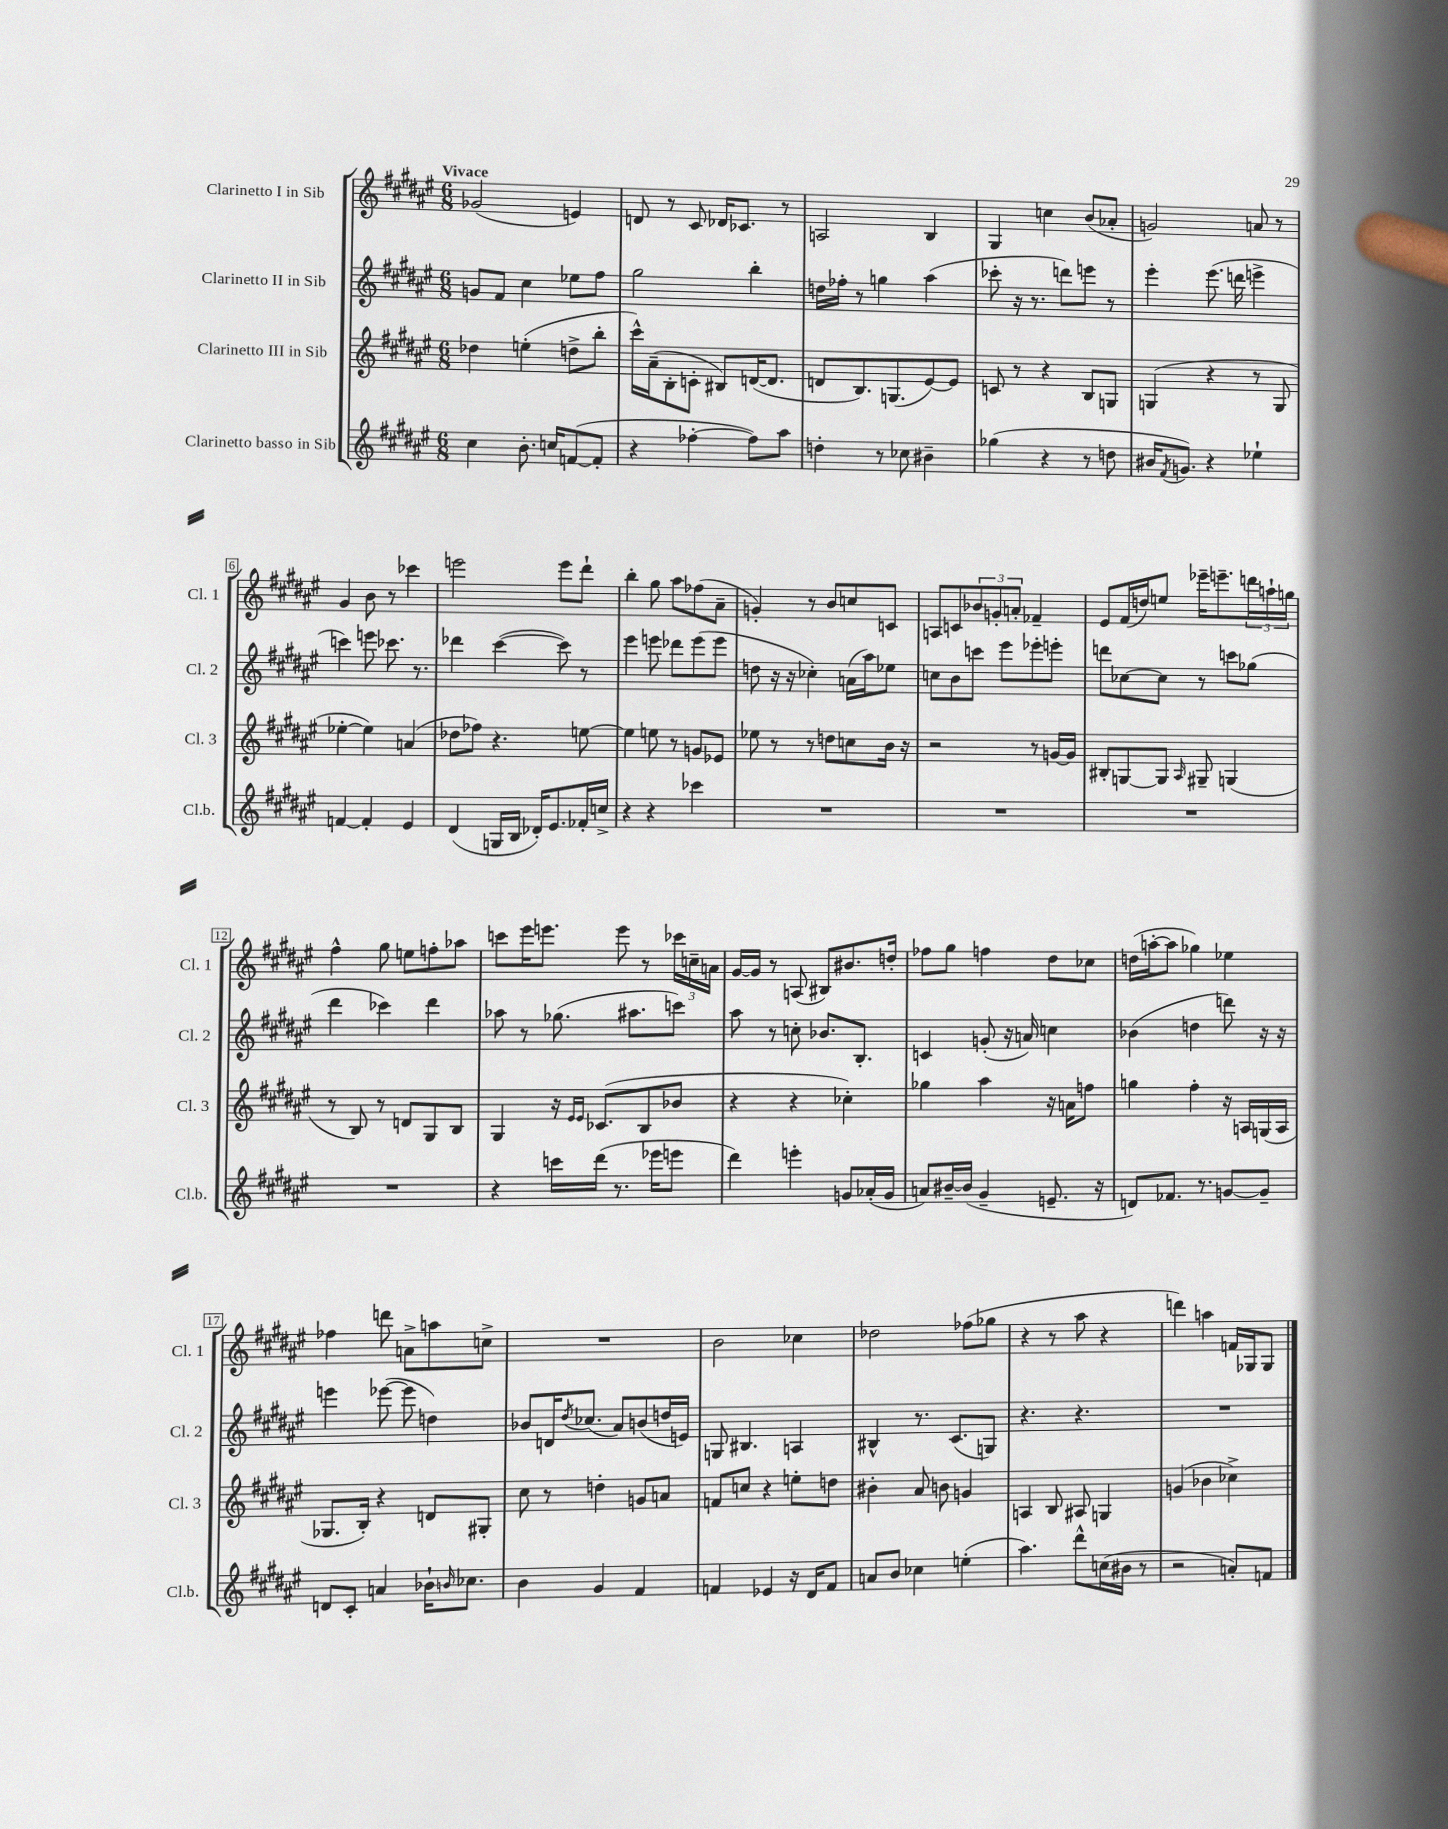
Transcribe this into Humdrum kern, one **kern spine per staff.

**kern	**kern	**kern	**kern
*part4	*part3	*part2	*part1
*staff4	*staff3	*staff2	*staff1
*I"Clarinetto basso in Sib	*I"Clarinetto III in Sib	*I"Clarinetto II in Sib	*I"Clarinetto I in Sib
*I'Cl.b.	*I'Cl. 3	*I'Cl. 2	*I'Cl. 1
*clefG2	*clefG2	*clefG2	*clefG2
*k[f#c#g#d#a#e#]	*k[f#c#g#d#a#e#]	*k[f#c#g#d#a#e#]	*k[f#c#g#d#a#e#]
*M6/8	*M6/8	*M6/8	*M6/8
=1	=1	=1	=1
!	!	!	!LO:TX:a:B:t=Vivace
4cc#\	4dd-X\	8gn/L	(2g-X/
.	.	8f#/J	.
8.b'\	(4een'\	4cc#\	.
16ccn/KL	.	.	.
([8fn/	8ddn^\L	8ee-X\L	4en/)
8f'/J]	8bb'\J	8ff#\J	.
=2	=2	=2	=2
4r	16ccc#^^\LL)	2gg#\	8dn/
.	(16a#~\J	.	.
.	8B'\	.	8r
[4ff-X'\	8cn'\J	.	8c#/
.	8B#X/L)	.	16d-X/KL
.	.	.	8.c-X/J
8ff-\L])	([16dn/K	4bb'\	.
.	8.d/J]	.	.
8aa#\J	.	.	8r
=3	=3	=3	=3
4ddn'\	8dn/L	16ddn\LL	2An/
.	.	16ff-X'\JJ	.
.	8.B/)	8r	.
8r	.	4ggn\	.
.	(8.Gn/	.	.
8cc-X\	.	.	.
4b#X~\	[8e#/)	(4aa#\	4B/
.	8e#/J]	.	.
=4	=4	=4	=4
(4gg-X\	8cn/	8ccc-X'\	4G#/
.	8r	16r	.
.	.	8.r	.
4r	4r	.	4ccn\
.	.	8dddn\L)	.
8r	8B/L	8eeen\J	(8b/L
8ddn\	8Gn/J	8r	8a-X'/J
=5	=5	=5	=5
16b#X/KL	(4Gn/	4eee#'\	2gn/)
8qf#/	.	.	.
8.gn/J)	.	.	.
4r	4r	(8.eee#\	.
.	.	16dddn\	.
4ee-X`\	8r	4eeen^\	8an/
.	8G/	.	8r
!!LO:LB:g=z
=6	=6	=6	=6
[4fn/	[4ee-X'\	4cccn\)	4g#/
4f'/]	4ee-\])	8eeen\	8b\
.	.	8.ccc-X\	8r
4e#/	(4an/	.	4ccc-X\
.	.	8.r	.
=7	=7	=7	=7
(4d#/	8dd-X\L	4ddd-X\	2eeen\
.	8ff-X\J)	.	.
16Gn/LL	4.r	([4ccc#\	.
16B/JJ	.	.	.
16d-X'/KL)	.	.	.
8.e#/	.	.	.
.	.	8ccc#\])	8eee\L
16f-X'/L	[8een\	8r	8ddd#`\J
16ccn^/JJ	.	.	.
=8	=8	=8	=8
4r	4ee\]	4eee#\	4bb'\
4r	8een\	8eeen\	8gg#\
.	8r	8ddd-X\L	8aa#\L
4ccc-X\	8gn/L	(8eee\	(8ff-X\
.	8e-X/J	8eee\J	8a#~\J
=9	=9	=9	=9
2.r	8ee-X\	8ddn\	4gn'/)
.	8r	16r	.
.	.	16r	.
.	8r	4cc-X'\)	8r
.	8ddn\L	.	8b/L
.	8ccn\	(16an\LL	8ccn/
.	.	16aa#\J)	.
.	16b\Jk	8ee-X\J	8cn/J
.	16r	.	.
=10	=10	=10	=10
2.r	2r	8ccn\L	8An/L
.	.	8b\	8cn/
.	.	8cccn\J	12b-X/
.	.	.	12gn'/
.	.	8eee#\L	.
.	.	.	12an'/J
.	8r	8eee-X'\	4f-X~/
.	[16gn/LL	8eeen'\J	.
.	16g/JJ]	.	.
=11	=11	=11	=11
2.r	8B#X'/L	8dddn\L	8e#/L
.	[8Gn/	[8cc-X\	(16f#/L
.	.	.	16ddn/J)
.	8G/J]	8cc-\J]	8een/J
.	16qqA#/	.	.
.	8G#X~/	8r	16eee-X~\KL
.	.	.	8.eeen~\
.	(4Gn/	8cccn\L	.
.	.	(8gg-X\J	24dddn\L
.	.	.	24aan`\
.	.	.	24ggn\JJ
!!LO:LB:g=z
=12	=12	=12	=12
2.r	8r	4ddd#\	4ff#^^\
.	8B/)	.	.
.	8r	4ccc-X\)	8gg#\
.	8dn/L	.	8een\L
.	8G#/	4ddd#\	8ffn'\
.	8B/J	.	8aa-X\J
=13	=13	=13	=13
4r	4G#/	8aa-X\	8cccn\L
.	.	8r	16eee#\K
.	.	.	8.eeen\J
16cccn\LL	16r	(8.gg-X\	.
.	16qqe#/LL	.	.
.	16qqe#/JJ	.	.
(16ddd#\JJ	(8.c-X/L	.	.
8.r	.	.	8eee\
.	.	8.aa#X\L	.
.	8B/	.	8r
16eee-X\KL	.	.	.
8eeen\J	8b-X/J	8cccn\J)	24ccc-X\LL
.	.	.	24ccn~\
.	.	.	24an\JJ
=14	=14	=14	=14
4ddd#\)	4r	8aa#\	[16g#/LL
.	.	.	16g#/JJ]
.	.	8r	8r
4eeen'\	4r	8ccn'\	(8An/
.	.	8.b-X/L	8B#X/L)
8gn/L	4cc-X'\)	.	8.b#X/
.	.	8.B'/J	.
(16a-X'/L	.	.	.
16g/JJ	.	.	16ddn'/Jk
=15	=15	=15	=15
8an/L)	4gg-X\	4cn/	8ff-X\L
[16b#X~/L	.	.	8gg#\J
(16b#/JJ]	.	.	.
4g#~/	4aa#\	(8gn'/	4ffn\
.	.	16r	.
.	.	16an/)	.
8.en~/	16r	4ccn\	8dd#\L
.	16an\KL	.	.
.	8ffn\J	.	8cc-X\J
16r	.	.	.
=16	=16	=16	=16
8dn/L)	4ggn\	(4b-X\	(16ddn\LL
.	.	.	[16aan'\J
8.f-X/J	.	.	8aa\J]
.	4ff#'\	4ddn\	4gg-X\)
8.r	.	.	.
[8gn/L	16r	8dddn\)	4ee-X\
.	16An/LL	.	.
8g~/J]	(16Gn/	16r	.
.	16A/JJ	16r	.
!!LO:LB:g=z
=17	=17	=17	=17
8dn/L	8.G-X/L	4eeen\	4ff-X\
8c#'/J	.	.	.
.	16B'/Jk)	.	.
4an/	4r	([8eee-X\	8dddn\
.	.	8eee-\]	8an^\L
16b-X`\KL	8dn/L	4ddn\)	8aan\
16qqbn/	.	.	.
8.cc-X\J	.	.	.
.	8G#X'/J	.	8ccn^\J
=18	=18	=18	=18
4b\	8cc#\	8b-X/L	2.r
.	8r	16dn/K	.
.	.	8qdd#/	.
.	.	(8.cc-X/J	.
4g#/	4ddn'\	.	.
.	.	8a#/L)	.
4f#/	8gn/L	(8bn/	.
.	8an/J	16ddn/L	.
.	.	16en/JJ)	.
=19	=19	=19	=19
4fn/	8fn/L	8Gn/	2b\
.	8ccn/J	4.B#X/	.
4e-X/	4r	.	.
16r	8een'\L	4An/	4cc-X\
16d#/KL	.	.	.
8f/J	8ddn\J	.	.
=20	=20	=20	=20
8an/L	4b#X'\	4B#X^^/	2dd-X\
8b/J	.	.	.
4cc-X\	8a#/	8.r	.
.	8bn\	.	.
.	.	(8.c#/L	.
(4een'\	4gn/	.	(8ff-X\L
.	.	8Gn/J)	8gg-X\J
=21	=21	=21	=21
4.aa#\)	4An/	4.r	4r
.	8B/	.	8r
8ddd#^^\L	8A#X/	4.r	8aa#\
(16ccn\L	4Gn/	.	4r
16b#X\JJ	.	.	.
8r	.	.	.
=22	=22	=22	=22
2r	(4gn/	2.r	4dddn\)
.	4b-X\	.	4aan\
8an'/L)	4cc-X^\)	.	16fn/LL
.	.	.	16G-X/J
8fn/J	.	.	8G-/J
==	==	==	==
*-	*-	*-	*-
